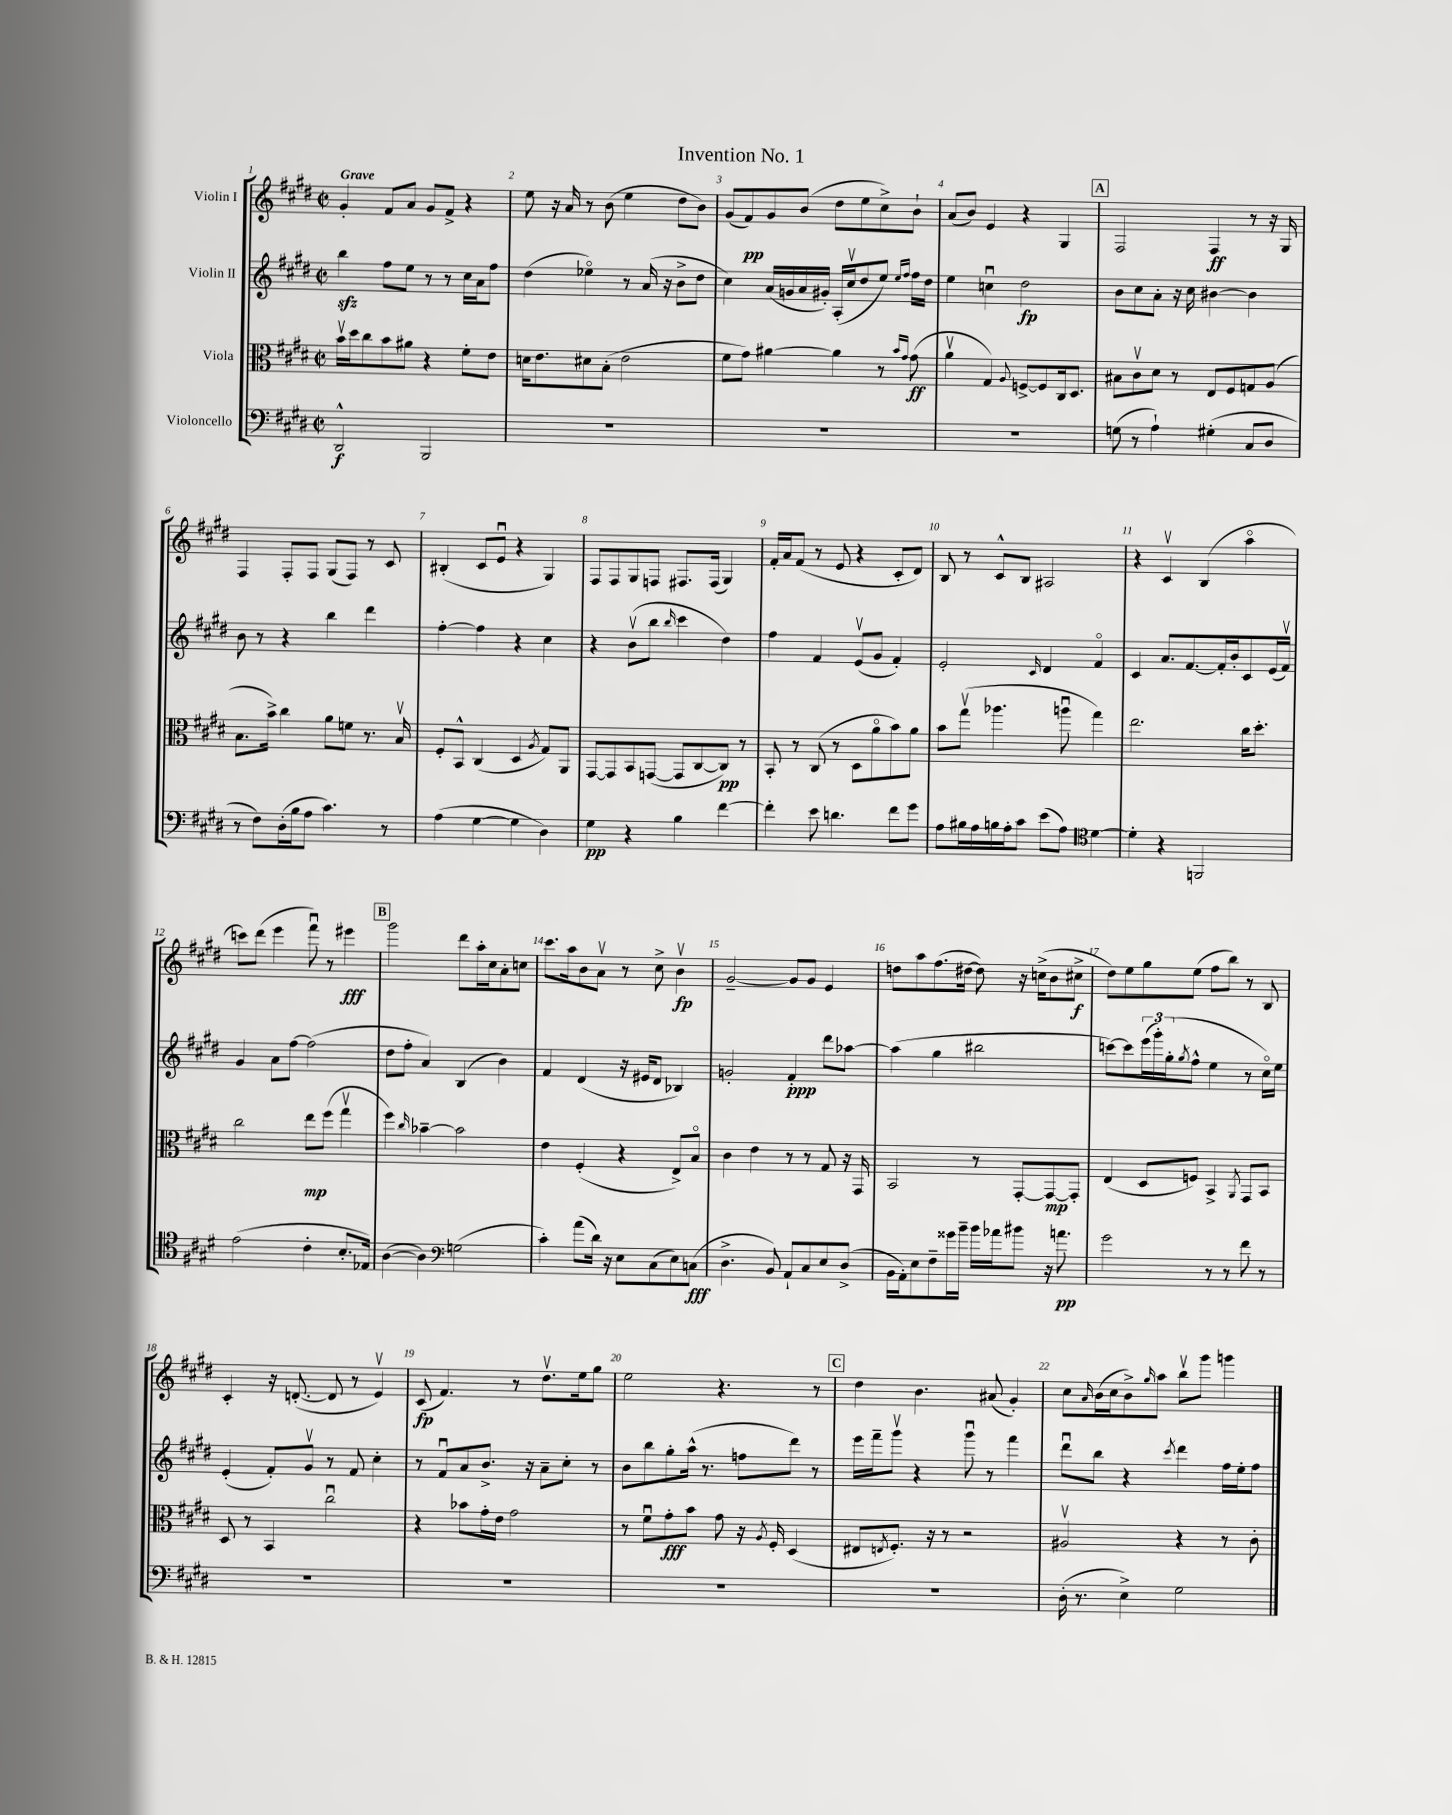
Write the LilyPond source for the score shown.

\header { title = "Invention No. 1" }
<<
\new StaffGroup <<
\new Staff = "s0" \with { instrumentName = "Violin I" } {
    \clef treble \key e \major \defaultTimeSignature \time 2/2 \tempo "Grave"
    gis'4-. fis'8 a'8 gis'8 fis'8-> r4 |
    e''8 r16 a'16 r8 b'8( e''4 dis''8 b'8) |
    gis'8( fis'8\pp) gis'8 b'8( dis''8 e''8 cis''8->) b'8-! |
    a'8( b'8) e'4 r4 gis4 |
    \mark \markup { \box "A" } fis2 fis4\ff r8 r16 gis16 |
    fis4 fis8-. fis8 gis8( fis8) r8 cis'8 |
    bis4-.( cis'8 e'8\downbow r4 gis4) |
    fis8 fis8 gis8 f8 fis8. fis16( gis4) |
    fis'16-. a'16 fis'8( r8 e'8 r4 cis'8-. dis'8) |
    b8 r8 cis'8-^ b8 ais2 |
    r4 cis'4\upbow b4( a''4\flageolet |
    c'''8) dis'''8( e'''4 fis'''8\downbow) r8 eis'''4\fff |
    \mark \markup { \box "B" } gis'''2 dis'''8 a''16-. cis''16 a'8-. c''8 |
    cis'''8. a''16 b'8 a'8\upbow r8 cis''8-> b'4\upbow\fp |
    gis'2~-- gis'8 gis'8 e'4 |
    d''8 a''8 fis''8.( dis''16~ dis''8) r16 c''16->( b'8 cis''8->\f |
    dis''8) e''8 gis''8 e''8( fis''8 b''8) r8 b8 |
    cis'4-. r16 d'8.~-.( d'8 r8 e'4\upbow) |
    cis'8\fp( fis'4.) r8 dis''8.\upbow e''16 gis''8 |
    e''2 r4. r8 |
    \mark \markup { \box "C" } dis''4 b'4. ais'8( gis'4-.) |
    cis''8 \grace { a'16 } b'16( cis''16 b'8->) \grace { gis''16 } a''8 b''8\upbow gis'''8 g'''4 \bar "|." |
}
\new Staff = "s1" \with { instrumentName = "Violin II" } {
    \clef treble \key e \major \defaultTimeSignature \time 2/2
    b''4\sfz fis''8 e''8 r8 r8 cis''16 a'16 fis''8 |
    dis''4( ees''4\flageolet) r8 a'16( r16 b'8-> dis''8 |
    cis''4) a'16( g'16 a'16 gis'16-.) a16-.( cis''16\upbow dis''8 e''8) \grace { e''16 fis''16 } fis''16 dis''16 |
    e''4 c''4\downbow dis''2\fp |
    \mark \markup { \box "A" } b'8 cis''8 a'8-. r16 cis''16 bis'4~ bis'4 |
    b'8 r8 r4 b''4 dis'''4 |
    fis''4~-. fis''4 r4 cis''4 |
    r4 b'8\upbow( b''8 \grace { b''16 } cis'''4 dis''4) |
    fis''4 fis'4 e'8\upbow( gis'8 fis'4-.) |
    e'2-. \grace { cis'16 } dis'4 fis'4\flageolet |
    cis'4 a'8. fis'8.~ fis'16-. b'16-. cis'8 e'16( fis'16\upbow) |
    gis'4 a'8 fis''8~ fis''2( |
    \mark \markup { \box "B" } dis''8 fis''8-. a'4) b4( b'4) |
    fis'4 dis'4( r16 eis'16 dis'8 bes4) |
    g'2-. fis'4-.\ppp dis'''8 aes''8~ |
    aes''4( gis''4 bis''2 |
    c'''8~) c'''8 \tuplet 3/2 { e'''16( gis'''16-.) gis''16-.( } \acciaccatura { gis''8 } fis''8-^ e''4 r8 cis''16\flageolet) e''16 |
    e'4-.( fis'8-.) gis'8\upbow r8 fis'8 cis''4-. |
    r8 fis'8\downbow a'8 b'8.-> r16 a'8-- cis''8-. r8 |
    b'8 b''8 gis''8-. a''16-^( r8. f''8 dis'''8) r8 |
    \mark \markup { \box "C" } e'''16 fis'''16-- gis'''8\upbow r4 gis'''8\downbow r8 fis'''4 |
    dis'''8\downbow b''8 r4 \acciaccatura { cis'''8 } dis'''4 fis''16 e''16-. fis''8 \bar "|." |
}
\new Staff = "s2" \with { instrumentName = "Viola" } {
    \clef alto \key e \major \defaultTimeSignature \time 2/2
    b'16\upbow dis''16 cis''8 b'8 ais'8 r4 fis'8-. e'8 |
    d'16 e'8. dis'8 b8-.( e'2 |
    fis'8 gis'8) ais'4~ ais'4 r8 \grace { b'16 gis'16 } gis'8\ff( |
    a'4\upbow gis4) \appoggiatura { a8 } f8~-> f8 cis16 dis8. |
    \mark \markup { \box "A" } bis8 cis'8\upbow dis'8 r8 e8 fis8 g8 a8( |
    b8. b'16->) cis''4 a'8 f'8 r8. b16\upbow |
    fis8-. b,8-^ cis4( dis4 \acciaccatura { a8 } gis8) a,8 |
    gis,8~ gis,8 b,8 g,8~( g,8 cis8~ cis8\pp) r8 |
    b,8-. r8 cis8( r8 dis8 a'8\flageolet b'8) a'8 |
    b'8 gis''8\upbow( aes''4. a''8\downbow gis''4) |
    e''2. cis''16 dis''8.-. |
    cis''2 e''8\mp fis''8( gis''4\upbow |
    \mark \markup { \box "B" } fis''4) \grace { cis''16 } bes'4~-- bes'2 |
    e'4 fis4-.( r4 e8->) b8\flageolet |
    cis'4 e'4 r8 r8 gis8 r16 gis,16 |
    b,2 r8 gis,8~-. gis,8~\mp gis,8-. |
    e4( dis8 f8) b,4-> \acciaccatura { a,8 } gis,8 b,8 |
    dis8 r8 b,4 cis''2\downbow |
    r4 bes'8 gis'16-. e'16 gis'2 |
    r8 fis'8\downbow gis'8-.\fff b'8 gis'8 r16 \acciaccatura { a8 } fis16-. dis4( |
    \mark \markup { \box "C" } eis8 \acciaccatura { e8 } fis8.-.) r16 r8 r2 |
    ais2\upbow r4 r8 cis'8-. \bar "|." |
}
\new Staff = "s3" \with { instrumentName = "Violoncello" } {
    \clef bass \key e \major \defaultTimeSignature \time 2/2
    dis,2-^\f b,,2 |
    R1 |
    R1 |
    R1 |
    \mark \markup { \box "A" } g8( r8 a4-!) gis4-.( cis8 dis8 |
    r8 fis8) dis16-.( b16 a8 cis'4.) r8 |
    a4( gis4~ gis4 dis4) |
    gis4\pp r4 b4 fis'4~ |
    fis'4-. e'8 d'4. fis'8 gis'8 |
    a8 bis16 a16 b16 a16-. cis'8 e'8( a8) \clef tenor dis'4~ |
    dis'4-. r4 f,2 |
    e'2( cis'4-. b8.-. ees16) |
    \mark \markup { \box "B" } a4~( a4) \clef bass g2( |
    cis'4-.) a'8( dis'16) r16 e8 cis8( e8) c8\fff( |
    dis4.-> b,8) a,8-! cis8 e8 dis8->( |
    b,16 a,16-.) e8 fis8-- gisis'16 b'16-- b'16 aes'16 bis'8 r16 a'8.\pp |
    gis'2 r8 r8 fis'8 r8 |
    R1 |
    R1 |
    R1 |
    \mark \markup { \box "C" } R1 |
    dis16-.( r8. e4->) gis2 \bar "|." |
}
>>
>>
\layout { \context { \Score \override BarNumber.break-visibility = ##(#f #t #t) barNumberVisibility = #all-bar-numbers-visible } }
